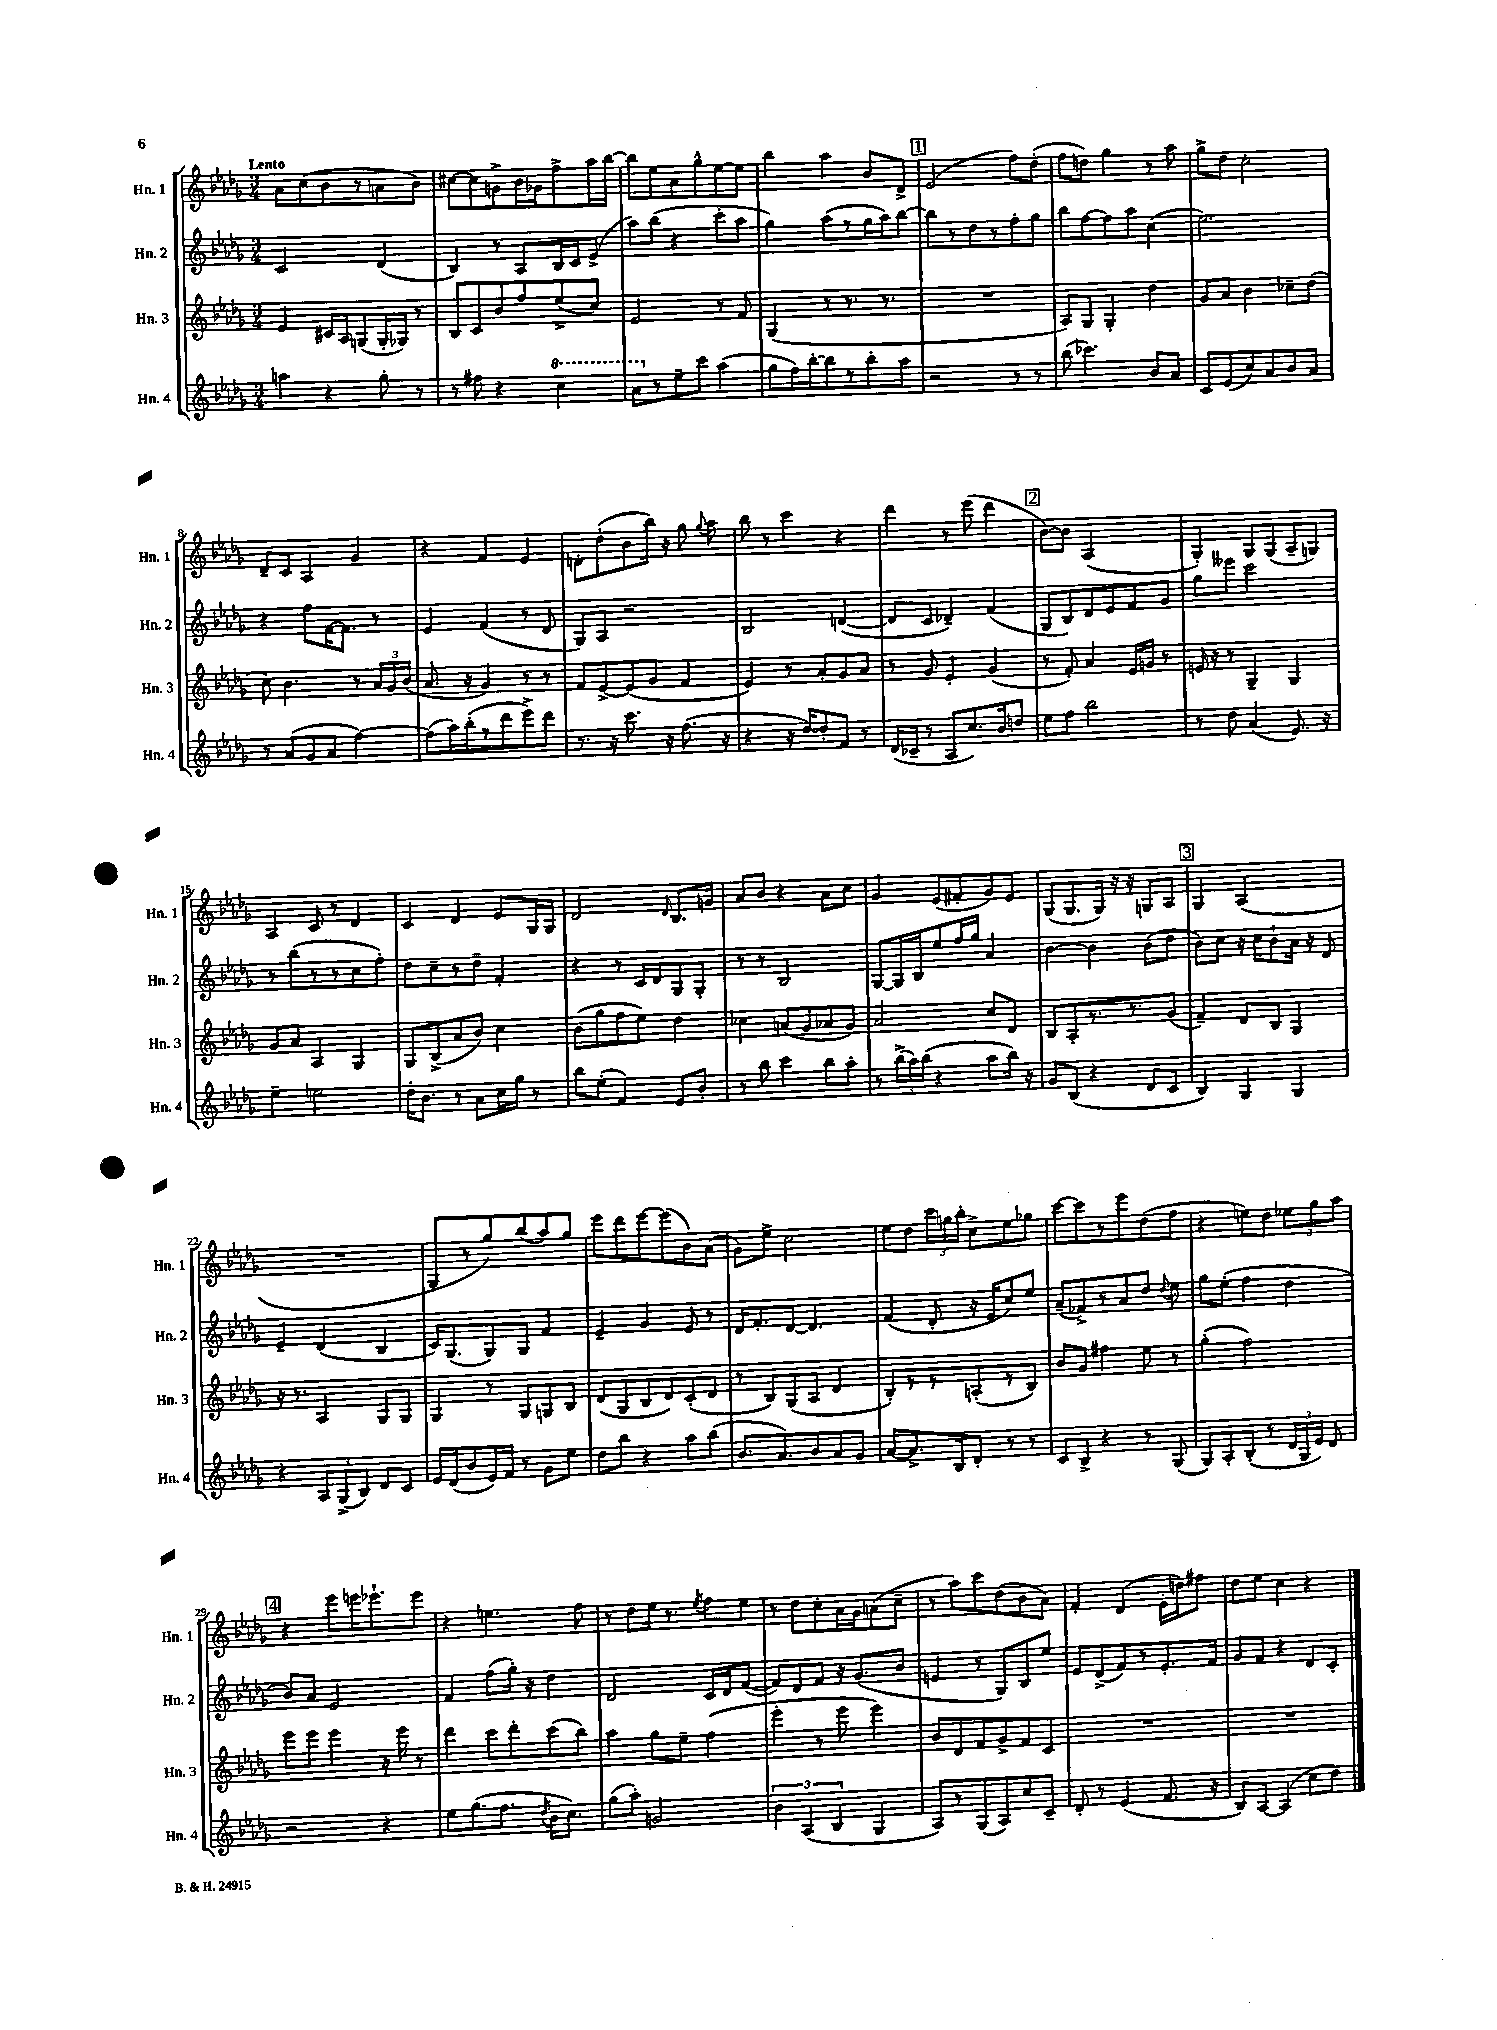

**kern	**kern	**kern	**kern
*part4	*part3	*part2	*part1
*staff4	*staff3	*staff2	*staff1
*I"Hn. 4	*I"Hn. 3	*I"Hn. 2	*I"Hn. 1
*I'Hn. 4	*I'Hn. 3	*I'Hn. 2	*I'Hn. 1
*clefG2	*clefG2	*clefG2	*clefG2
*k[b-e-a-d-g-]	*k[b-e-a-d-g-]	*k[b-e-a-d-g-]	*k[b-e-a-d-g-]
*M3/4	*M3/4	*M3/4	*M3/4
=1	=1	=1	=1
!	!	!	!LO:TX:a:B:t=Lento
4aan\	4e-/	2c/	8a-\L
.	.	.	(8cc\
4r	16c#X/LL	.	8b-\
.	16A-/J	.	.
.	(8Gn/	.	8r
8gg-'\	16G'/L	(4d-/	8an\
.	16G-X/JJ)	.	.
8r	8r	.	8b-\J)
=2	=2	=2	=2
8r	8B-/L	4B-/)	[8cc#X\L
8ff#X\	8c/	.	8cc#\]
4r	8b-/	8r	8gn^\
.	8ff/	8A-/L	16b-\L
.	.	.	16g-X\J
*8va	*	*	*
4ccc\	(8ee-^/	16B-/L	8ff^\
.	.	16c/J	.
.	8cc/J)	(8e-^/J	16aa-\L
.	.	.	[16bb-\JJ
=3	=3	=3	=3
8aa-\L	2e-/	8aa-\L)	8bb-\L]
*X8va	*	*	*
8r	.	(8bb-\J	8ee-\
8ee-~\	.	4r	8a-\
8ccc\J	.	.	8gg-^^\
(4aa-\	8r	8ccc'\L	[8ee-\
.	8f/	8aa-\J	8ee-\J]
=4	=4	=4	=4
8gg-\L	(4G-/	4gg-\)	4bb-\
16ff\L)	.	.	.
[16bb-'\J	.	.	.
8bb-\]	8r	(8aa-\L	4aa-\
8r	8.r	8r	.
8bb-'\	.	16gg-\L	8b-/L
.	8.r	16aa-\J)	.
8aa-\J	.	[8bb-\J	8d-^/J
!!LO:REH:place=s1:t=1
=5	=5	=5	=5
2r	2.r	8bb-\L]	(2e-/
.	.	8r	.
.	.	8dd-\	.
.	.	8r	.
8r	.	8ff'\	8ff\L)
8r	.	8gg-\J	(8dd-'\J
=6	=6	=6	=6
(8bb-\	8A-/L)	8bb-\L	8ff\L
4.ccc-X\)	8G-/J	[8ff\	8ddn\J)
.	4G-'/	8ff\]	4gg-\
.	.	8aa-\J	.
8b-/L	4dd-\	(4cc\	8r
8a-/J	.	.	8aa-\
=7	=7	=7	=7
8c/L	8g-/L	2.ee-\)	8gg-^\L
(8e-/	8a-/J	.	8dd-\J
8cc/)	4b-\	.	2cc'\
8a-/	.	.	.
8b-/	8cc-X~\L	.	.
8a-/J	(8dd-\J	.	.
!!LO:LB:g=z
=8	=8	=8	=8
8r	8cc\)	4r	8d-~/L
(8a-/L	4.b-\	.	8c/J
8g-/	.	8ff\L	4A-/
8a-/J	.	[16f\K	.
.	.	8.f\J]	.
[4ff\)	8r	.	4g-/
.	24a-/LL	8r	.
.	24g-/	.	.
.	(24b-/JJ	.	.
=9	=9	=9	=9
(8ff\L]	8.a-/	4e-/	4r
16aa-\L)	.	.	.
(16bb-'\J	16r	.	.
8r	4g-/)	(4f/	4f/
8ddd-\	.	.	.
8eee-^\)	8r	8r	4e-/
8ddd-\J	8r	8d-/	.
=10	=10	=10	=10
8.r	8f/L	8G-/L)	8dn'\L
.	[8e-^/	8A-/J	(8dd-'\
16r	.	.	.
8.ccc\	(8e-/]	2r	8b-\
.	8g-/J	.	16bb-\Jk)
16r	.	.	16r
(8.ff\	4f/	.	8gg-\
.	.	.	8qqgg-/
.	.	.	8aa-\
16r	.	.	.
=11	=11	=11	=11
4r	4e-/)	2B-/	8bb-\
.	.	.	8r
16r	8r	.	4ccc\
[16dd-/KL)	.	.	.
8dd-'/]	8a-'/L	.	.
8f/J	8g-/	([4dn/	4r
8r	8a-/J	.	.
=12	=12	=12	=12
(16d-/LL	8r	8d/L]	4ddd-\
16c-X~/JJ	.	.	.
8r	8g-/	8c/J	.
8A-/L	4e-'/	4d-X~/)	8r
8.cc/)	.	.	(8eee-\
.	(4g-/	(4f/	4ddd-\
16b-/k	.	.	.
8ddn/J	.	.	.
!!LO:REH:place=s1:t=2
=13	=13	=13	=13
8ee-\L	8r	8G-/L	[8b-\L)
8ff\J	8f'/)	8B-/)	8b-\J]
2bb-\	4a-/	8d-/	(2A-/
.	.	8e-/	.
.	16e-/LL	8f/	.
.	16gn/JJ	.	.
.	8r	8g-/J	.
=14	=14	=14	=14
8r	16en/	8gg-\L	4G-'/)
.	16r	.	.
8dd-\	8r	8eee--X\J	.
(4a-/	4G-~/	2ccc\	8G-/L
.	.	.	(8G-/
8.e-/)	4G-/	.	8A-~/
.	.	.	8Gn/J)
16r	.	.	.
!!LO:LB:g=z
=15	=15	=15	=15
4ee-~\	8g-/L	8r	4A-/
.	8a-/J	(8bb-\L	.
2een\	4A-/	8r	8c/
.	.	8r	8r
.	4G-/	8cc\	4d-/
.	.	8ff'\J)	.
=16	=16	=16	=16
16dd-'\KL	8G-/L	8dd-\L	4c/
8.b-\J	.	.	.
.	(8B-^/	8cc~\	.
8r	8a-/	8r	4d-/
8a-\L	8b-/J)	8dd-~\J	.
16cc\L	4cc\	4f'/	8e-/L
16gg-\JJ	.	.	.
8r	.	.	16G-/L
.	.	.	16G-/JJ
=17	=17	=17	=17
8bb-\L	(8b-\L	4r	2d-/
(8ee-'\J	8gg-\	.	.
4f/)	8ff\	8r	.
.	8ee-\J)	16c/LL	.
.	.	16d-/J	.
.	.	.	16qqd-/
8e-/L	4dd-\	8G-/	8.B-/L
8b-'/J	.	8G-'/J	.
.	.	.	16gn/Jk
=18	=18	=18	=18
8r	4cc-X\	8r	8a-/L
8bb-\	.	8r	8b-/J
4ccc\	(8an/L	2B-/	4r
.	8g-/	.	.
8bb-\L	8a-X/	.	8a-\L
8aa-'\J	8g-/J)	.	8cc\J
=19	=19	=19	=19
8r	2a-/	[8G-/L	4g-/
(24bb-^\LL	.	16G-/L]	.
24aa-\)	.	.	.
.	.	16B-/J	.
(24bb-\JJ	.	.	.
4r	.	8ee-/	(8e-/L
.	.	16ff/L	8f#X'/
.	.	16gg-/JJ	.
8aa-\L	8cc/L	4a-/	8g-/)
16bb-\Jk)	8d-/J	.	8e-/J
16r	.	.	.
=20	=20	=20	=20
8g-/L	8B-/L	[4b-\	(8G-/L
(8B-/J	8A-'/	.	8.G-/
4r	8.r	4b-\]	.
.	.	.	16G-/Jk)
.	.	.	16r
.	8.r	.	16r
8d-/L	.	(8b-\L	8Gn/L
8c/J	(8g-/J	8dd-\J	8A-/J
!!LO:REH:place=s1:t=3
=21	=21	=21	=21
4B-/)	4f~/)	8b-\L)	4G-/
.	.	8cc\J	.
4G-/	8d-/L	16r	(2A-/
.	.	16cc\KL	.
.	8B-/J	8b-`\	.
4G-/	4G-/	16a-\Jk	.
.	.	16r	.
.	.	8d-/	.
!!LO:LB:g=z
=22	=22	=22	=22
4r	16r	4e-~/	2.r
.	8.r	.	.
12A-/L	4A-/	(4d-/	.
(12G-^/	.	.	.
12B-/J)	.	.	.
8d-/L	8G-/L	4B-/	.
8c/J	8G-/J	.	.
=23	=23	=23	=23
16e-/LL	4G-/	16c/KL)	8G-/L
(16d-/J	.	(8.G-/	.
8b-/	.	.	8r
16e-/L)	8r	8G-/)	8gg-/)
16f/JJ	.	.	.
8r	8G-/L	8G-/J	(8bb-/
8g-\L	8Gn/	4f/	8aa-/)
8ee-\J	8B-/J	.	8gg-/J
=24	=24	=24	=24
8dd-\L	(8d-/L	4e-~/	8eee-\L
8bb-\J	8G-/	.	8ddd-\
4r	8B-/	4g-/	[8eee-\
.	8d-/)	.	(8eee-\]
8aa-\L	(8c'/	8e-/	8b-\)
(8bb-\J	8d-/J	8r	(8a-\J
=25	=25	=25	=25
8.b-/L	8r	16d-/KL	8g-\L)
.	.	8.f'/	.
.	8B-/L)	.	8ee-^\J
8.a-/)	.	.	.
.	(8G-/	[8d-/J	2cc\
8b-/	8A-/J	4.d-/]	.
8a-/	4d-/	.	.
8g-/J	.	.	.
=26	=26	=26	=26
[8a-/L	8B-'/L)	(4f/	8ee-\L
8.a-^/]	8r	.	8dd-\J
.	8r	8d-'/	24ccc\LL
.	.	.	24ggn\
16B-/k	.	.	.
.	.	.	24bb-'\JJ
8d-'/J	(8An'/	16r	8cc^\L
.	.	16e-/KL	.
8r	8r	8cc/)	8ee-\
8r	8B-/J)	8ee-/J	8gg-X\J
=27	=27	=27	=27
8c/L	8b-/L	(8a-~/L	[8ccc\L
8B-^/J	8g-/J	8f-X^/)	8ccc\]
4r	4ff#X\	8r	8r
.	.	8a-/	8eee-\
8r	8ee-\	8dd-/J	(8dd-\
.	.	8qqdd-/	.
(8G-/	8r	8ee-\	8ff\J
=28	=28	=28	=28
8G-/L)	(4gg-'\	8gg-\L	4r
8A-'/	.	(8ee-'\J	.
(8B-'/J	2ff\)	4ff\	8een\L)
8r	.	.	8dd-\J
24d-/LL	.	4dd-\	12ee-X\L
24G-/	.	.	.
24e-/JJ)	.	.	12gg-\
8d-/	.	.	.
.	.	.	12aa-\J
!!LO:LB:g=z
!!LO:REH:place=s1:t=4
=29	=29	=29	=29
2r	8eee-\L	8b-/L)	4r
.	8eee-\J	8a-/J	.
.	4eee-\	2e-/	8eee-\L
.	.	.	16eeen\K
.	.	.	8.eee-X`\
4r	16r	.	.
.	16eee-\	.	.
.	8r	.	8eee-\J
=30	=30	=30	=30
8ee-\L	4ddd-\	4f/	4r
(8.gg-\	.	.	.
.	8ccc\L	(8ff\L	4.een\
8.ff\J	.	.	.
.	8ddd-'\	16gg-'\Jk)	.
.	.	16r	.
8qdd-/	.	.	.
16b-\KL	(8ccc\	4dd-\	.
8.cc\J)	.	.	.
.	8bb-\J)	.	8ff\
=31	=31	=31	=31
(8gg-\L	4aa-\	2d-/	8r
8aa-'\J)	.	.	8dd-\L
2gn/	8gg-\L	.	16ee-\Jk
.	.	.	8.r
.	8ee-~\J	.	.
.	.	.	8qee-/
.	(4ff\	16c/LL	8ff\L
.	.	16d-/J	.
.	.	([8f/J	8ee-\J
=32	=32	=32	=32
6b-\	4eee-'\	8f/L])	8r
.	.	8d-/	8dd-\L
(6A-/	.	.	.
.	8r	8f/J	8cc'\
6B-/	.	.	.
.	8eee-\	16r	16a-\L
.	.	(8.g-/L	16g-\J
4G-/	4eee-\)	.	(8an\
.	.	8b-/J	8cc~\J
=33	=33	=33	=33
8A-/L)	8b-/L	4en/	8r
8r	8d-/	.	8aa-\L)
(8G-/	8f/	8r	8ccc\
8A-/)	8g-^/	8G-/L)	(8dd-\
8cc/	8f/	8B-/	8b-\
8c~/J	8c/J	8ee-/J	8a-\J)
=34	=34	=34	=34
8d-'/	2.r	8e-/L	4f'/
8r	.	(8d-^/	.
(4e-/	.	8f/)	(4d-/
.	.	8r	.
8.f/	.	8.e-'/	16e-'\LL
.	.	.	16ddn\J)
.	.	.	8ff#X\J
16r	.	16f/Jk	.
=35	=35	=35	=35
8B-/L)	2.r	8g-/L	8dd-\L
[8A-/J	.	8f/J	8ee-\J
(4A-/]	.	4r	4cc\
8cc\L	.	8d-/L	4r
8dd-\J)	.	8c'/J	.
==	==	==	==
*-	*-	*-	*-
